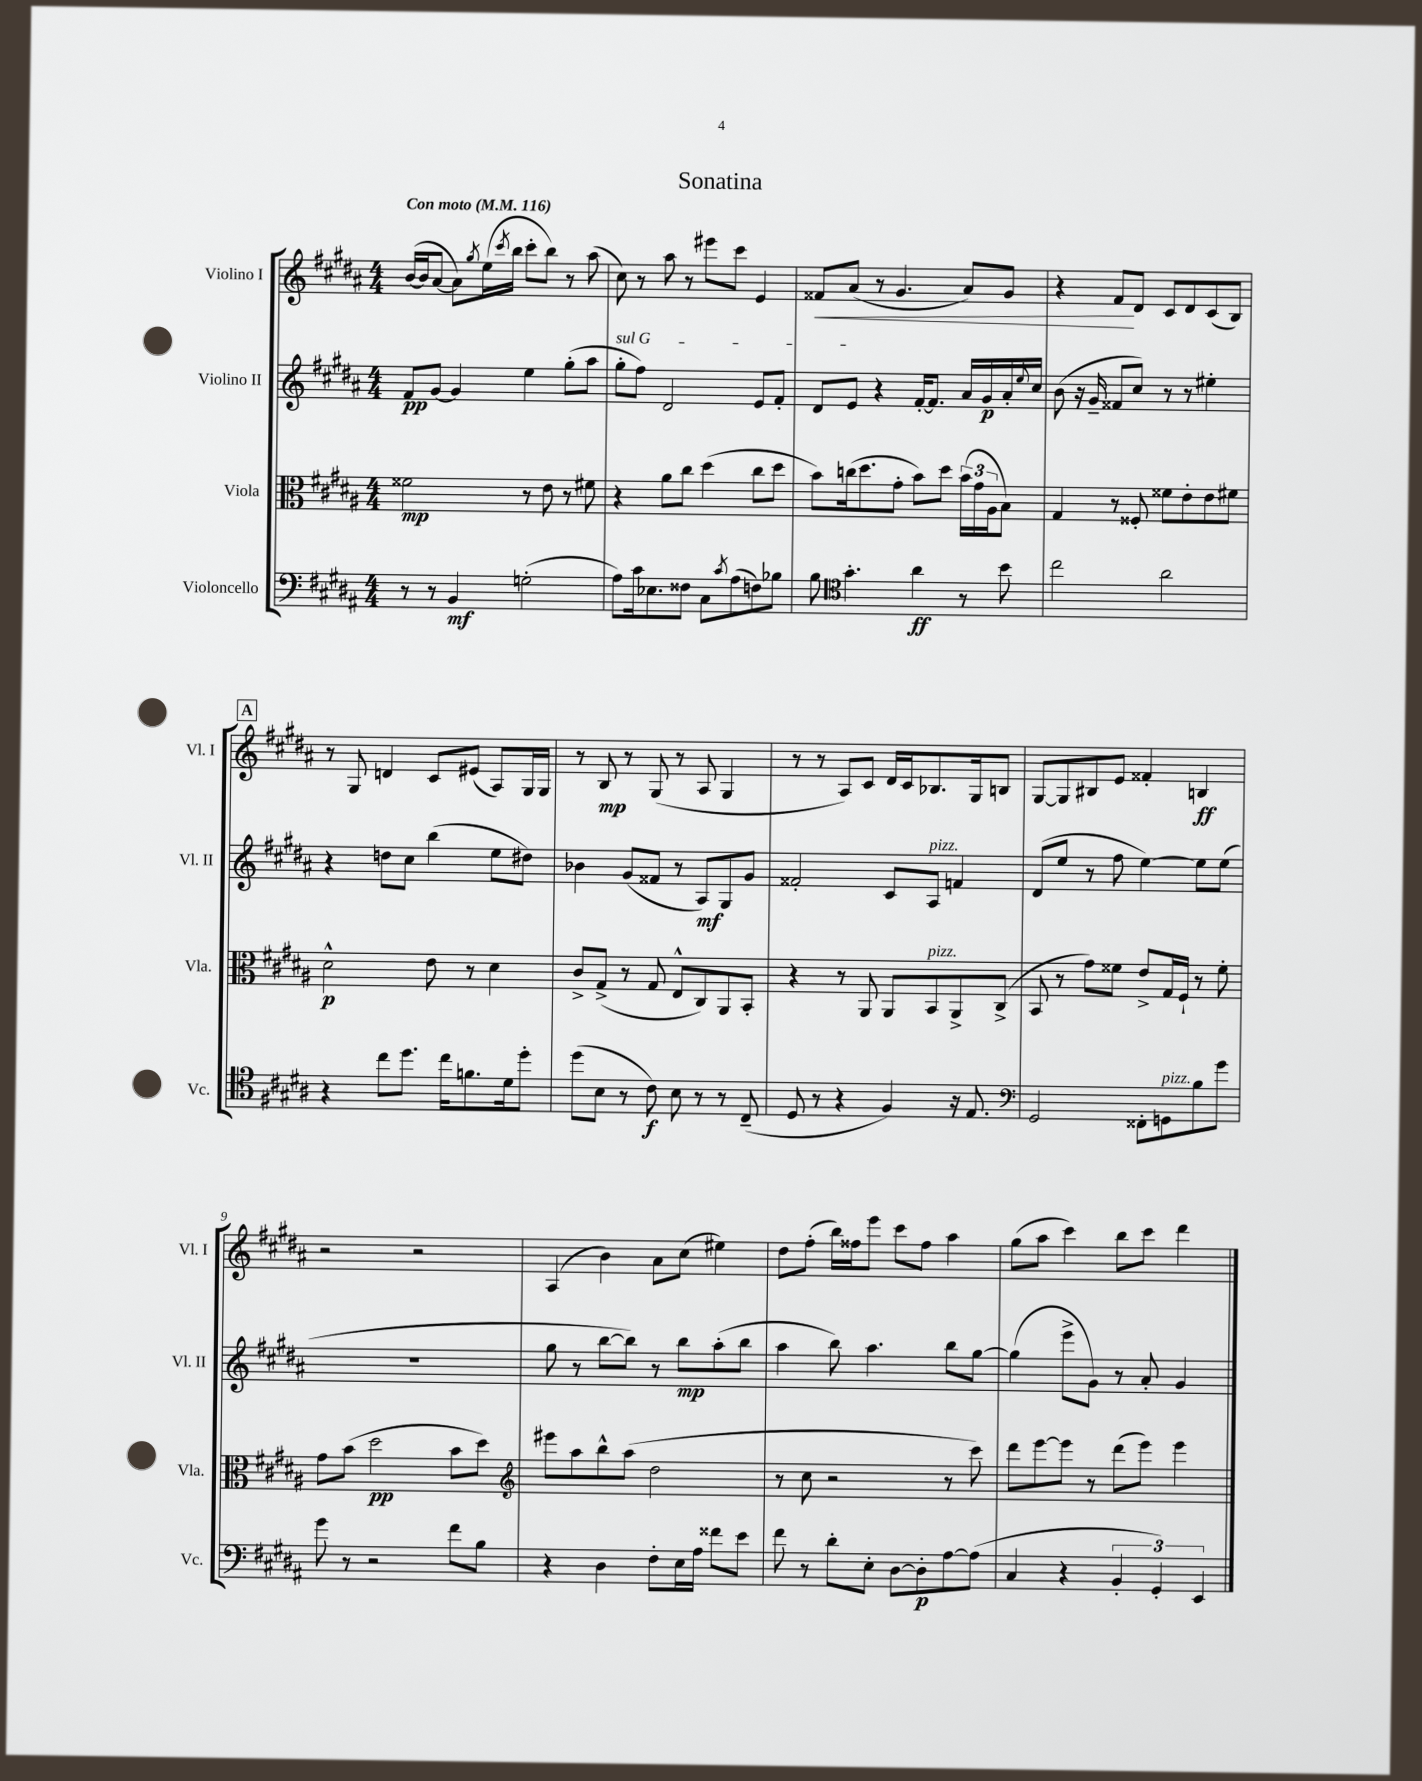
\header { title = "Sonatina" }
<<
\new StaffGroup <<
\new Staff = "s0" \with { instrumentName = "Violino I" shortInstrumentName = "Vl. I" } {
    \clef treble \key b \major \numericTimeSignature \time 4/4 \tempo "Con moto" 4 = 116
    b'16~( b'16 ais'8~ ais'8) \acciaccatura { gis''8 } e''16( \acciaccatura { cis'''8 } b''16 cis'''8-. b''8) r8 ais''8( |
    cis''8) r8 ais''8 r8 eis'''8 cis'''8 e'4 |
    fisis'8\< ais'8( r8 gis'4. ais'8) gis'8 |
    r4 fis'8\! dis'8 cis'8 dis'8 cis'8( b8) |
    \mark \markup { \box "A" } r8 gis8 d'4 cis'8 eis'8( ais8) gis16 gis16 |
    r8 b8\mp r8 gis8( r8 ais8 gis4 |
    r8 r8 ais8) cis'8 dis'16 cis'16 bes8. gis16 b8 |
    gis8~ gis8 bis8 e'8 fisis'4-. b4\ff |
    r2 r2 |
    ais4( b'4) ais'8 cis''8( eis''4) |
    dis''8 fis''8-.( b''16) fisis''16 e'''8 cis'''8 fisis''8 ais''4 |
    gis''8( ais''8 cis'''4) b''8 cis'''8 dis'''4 \bar "|." |
}
\new Staff = "s1" \with { instrumentName = "Violino II" shortInstrumentName = "Vl. II" } {
    \clef treble \key b \major \numericTimeSignature \time 4/4
    fis'8\pp gis'8~ gis'4 e''4 gis''8-.( ais''8 |
    \once \override TextSpanner.bound-details.left.text = \markup { \italic "sul G" } gis''8-.\startTextSpan fis''8) dis'2 e'8 fis'8-. |
    dis'8 e'8\stopTextSpan r4 fis'16~-. fis'8. ais'16 gis'16\p ais'16-. \appoggiatura { e''8 } cis''16 |
    b'8( r16 gis'16-- fisis'8 cis''8) r8 r8 eis''4-. |
    \mark \markup { \box "A" } r4 d''8 cis''8 b''4( e''8 dis''8) |
    bes'4 gis'8( fisis'8 r8 ais8\mf) gis8 gis'8 |
    fisis'2-. cis'8 ais8^\markup { \italic "pizz." } f'4 |
    dis'8( e''8 r8 fis''8 e''4~) e''8 e''8( |
    R1 |
    gis''8 r8 b''8~ b''8) r8 b''8\mp ais''8-.( b''8 |
    ais''4 b''8) ais''4. b''8 gis''8~ |
    gis''4( e'''8-> gis'8) r8 ais'8-. gis'4 \bar "|." |
}
\new Staff = "s2" \with { instrumentName = "Viola" shortInstrumentName = "Vla." } {
    \clef alto \key b \major \numericTimeSignature \time 4/4
    fisis'2\mp r8 e'8 r8 fis'8 |
    r4 ais'8 cis''8 dis''4( cis''8 dis''8 |
    b'8) c''16( dis''8. gis'8-. b'8) dis''8 \tuplet 3/2 { b'16( gis'16 ais16 } b8) |
    gis4 r8 fisis8-. fisis'8 e'8-. e'8 fis'8 |
    \mark \markup { \box "A" } dis'2-^\p e'8 r8 dis'4 |
    cis'8-> gis8->( r8 gis8 e8-^ cis8) ais,8 b,8-. |
    r4 r8 ais,8 ais,8 b,8^\markup { \italic "pizz." } ais,8-> cis8->( |
    b,8 r8 gis'8) fisis'8 e'8-> gis16 fis16-! r8 fisis'8-. |
    gis'8 b'8( dis''2\pp b'8 dis''8) |
    \clef treble eis'''8 ais''8 b''8-^ ais''8( dis''2 |
    r8 cis''8 r2 r8 cis'''8) |
    dis'''8 e'''8~ e'''8 r8 dis'''8( e'''8) e'''4 \bar "|." |
}
\new Staff = "s3" \with { instrumentName = "Violoncello" shortInstrumentName = "Vc." } {
    \clef bass \key b \major \numericTimeSignature \time 4/4
    r8 r8 b,4\mf g2-.( |
    ais8) cis'16 ees8. fisis8 cis8 \acciaccatura { cis'8 } ais8( f8) bes8 |
    b8 \clef tenor gis'4.-. ais'4\ff r8 b'8 |
    cis''2 ais'2 |
    \mark \markup { \box "A" } r4 cis''8 dis''8. cis''16 f'8. dis'16 dis''8-. |
    dis''8( b8 r8 cis'8\f) b8 r8 r8 cis8--( |
    dis8 r8 r4 fis4) r16 e8. |
    \clef bass gis,2 fisis,8-. g,8^\markup { \italic "pizz." } b8 gis'8 |
    gis'8 r8 r2 fis'8 b8 |
    r4 dis4 fis8-. e16 ais16 fisis'8 e'8 |
    fis'8 r8 dis'8-. e8-. dis8~ dis8-.\p ais8~ ais8( |
    cis4 r4 \tuplet 3/2 { b,4-. gis,4-.) e,4 } \bar "|." |
}
>>
>>
